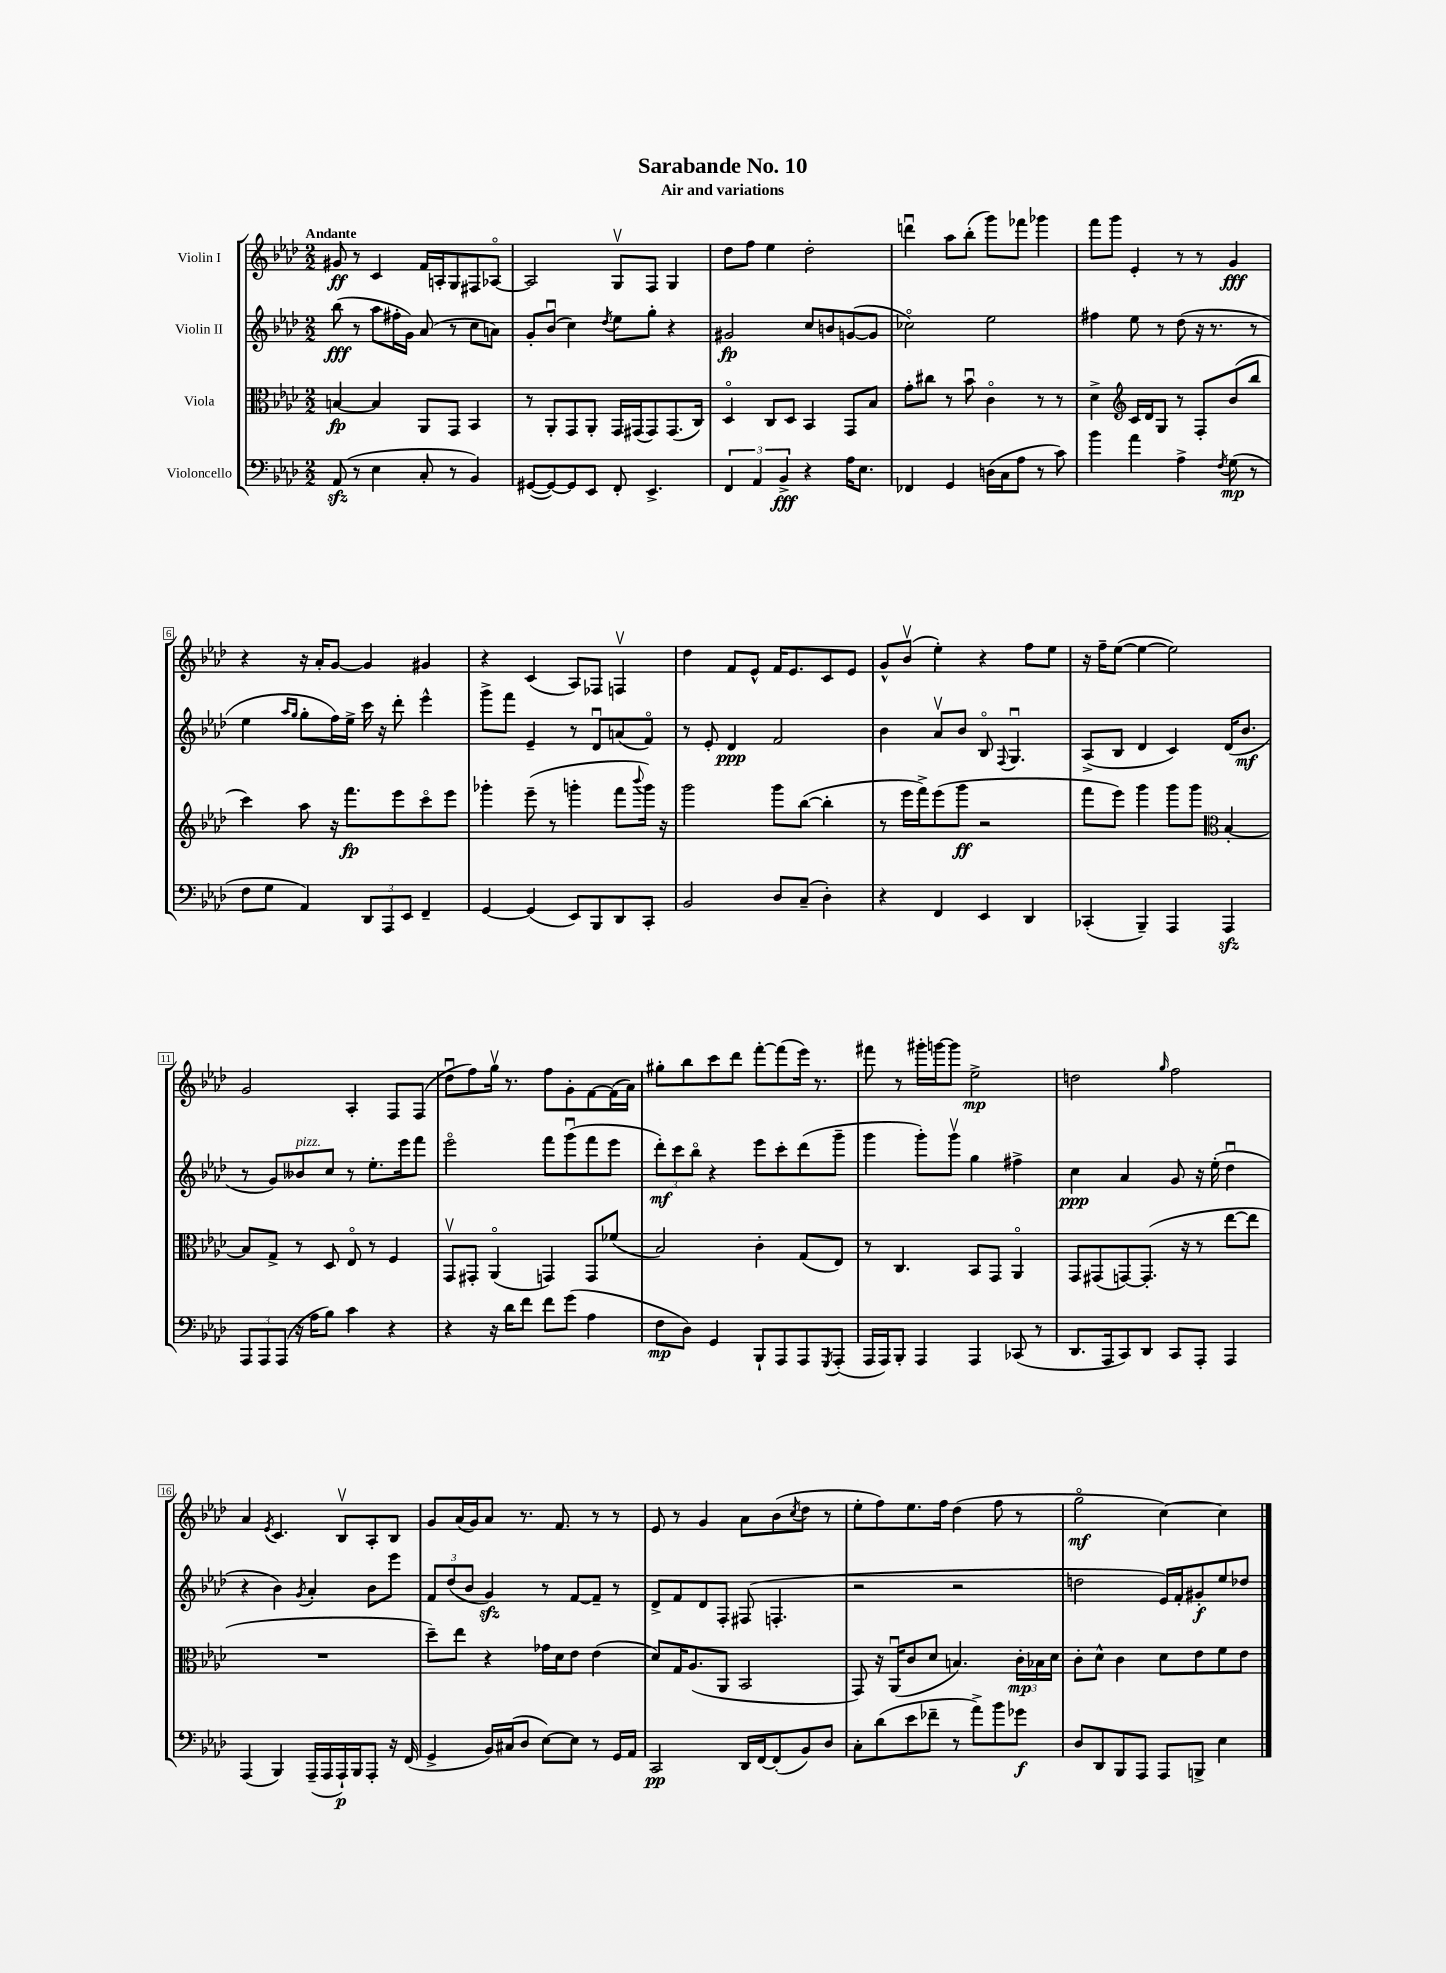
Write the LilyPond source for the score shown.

\header { title = "Sarabande No. 10" subtitle = "Air and variations" }
<<
\new StaffGroup <<
\new Staff = "s0" \with { instrumentName = "Violin I" } {
    \clef treble \key aes \major \numericTimeSignature \time 2/2 \tempo "Andante"
    gis'8\ff r8 c'4 f'16 a16-. g8 fis8 aes8~\flageolet |
    aes2 g8\upbow f8 g4 |
    des''8 f''8 ees''4 des''2-. |
    d'''4\downbow aes''8 bes''8-.( g'''8) fes'''8 ges'''4 |
    f'''8 g'''8 ees'4-. r8 r8 g'4\fff |
    r4 r16 aes'16-. g'8~ g'4 gis'4 |
    r4 c'4( aes8) fes8 f4\upbow |
    des''4 f'8 ees'8-^ f'16 ees'8. c'8 ees'8 |
    g'8-^ bes'8\upbow( ees''4-.) r4 f''8 ees''8 |
    r16 f''16-- ees''8~( ees''4~ ees''2) |
    g'2 aes4-. f8 f8( |
    des''8\downbow f''8) g''16\upbow r8. f''8 g'8-. f'8~ f'16( aes'16) |
    gis''8-. bes''8 c'''8 des'''8 f'''8~-. f'''8( ees'''16) r8. |
    fis'''8 r8 gis'''16-. g'''16~ g'''8 ees''2->\mp |
    d''2 \grace { g''16 } f''2 |
    aes'4 \acciaccatura { ees'8 } c'4. bes8\upbow aes8-. bes8 |
    g'8 aes'16( g'16) aes'8 r8. f'8. r8 r8 |
    ees'8 r8 g'4 aes'8 bes'8( \acciaccatura { c''8 } des''8 r8 |
    ees''8-. f''8) ees''8. f''16 des''4( f''8 r8 |
    g''2\flageolet\mf c''4~) c''4 \bar "|." |
}
\new Staff = "s1" \with { instrumentName = "Violin II" } {
    \clef treble \key aes \major \numericTimeSignature \time 2/2
    bes''8\fff( r8 aes''8 fis''16-. g'16) aes'8( r8 c''8 a'8) |
    g'8-. bes'8\downbow( c''4) \acciaccatura { des''8 } ees''8 g''8-. r4 |
    gis'2\fp c''8 b'8 g'8~( g'8 |
    ces''2\flageolet) ees''2 |
    fis''4 ees''8 r8 des''8( r16 r8. r8 |
    ees''4 \grace { aes''16 g''16 } g''8-. f''16) ees''16-> c'''16 r16 des'''8-. ees'''4-^ |
    g'''8-> f'''8 ees'4-- r8 des'8\downbow a'8( f'8\flageolet) |
    r8 ees'8-. des'4\ppp f'2 |
    bes'4 aes'8\upbow bes'8 bes8\flageolet \appoggiatura { f8 } g4.\downbow |
    aes8->( bes8 des'4 c'4) des'16( bes'8.\mf |
    r8 g'8) beses'8^\markup { \italic "pizz." } c''8 r8 ees''8.-. ees'''16 f'''8 |
    ees'''2\flageolet f'''8 g'''8\downbow( f'''8 ees'''8 |
    \tuplet 3/2 { des'''8-.\mf) c'''8 bes''8\flageolet } r4 ees'''8 c'''8-. des'''8( g'''8-- |
    g'''4 g'''8-.) g'''8\upbow g''4 fis''4-> |
    c''4\ppp aes'4 g'8 r16 ees''16-.( des''4\downbow |
    r4 bes'4) \acciaccatura { g'8 } aes'4-. bes'8 ees'''8 |
    \tuplet 3/2 { f'8 des''8( bes'8 } g'4\sfz) r8 f'8~ f'8-- r8 |
    des'8-> f'8 des'8 f8-. fis8( f4.-. |
    r2 r2 |
    d''2 ees'16) f'16-. gis'8-.\f ees''8 des''8 \bar "|." |
}
\new Staff = "s2" \with { instrumentName = "Viola" } {
    \clef alto \key aes \major \numericTimeSignature \time 2/2
    b4~\fp b4 aes,8 g,8 bes,4 |
    r8 aes,8-. g,8 aes,8-. g,16 gis,16( gis,8) gis,8.( c16) |
    des4\flageolet c8 des8 bes,4 g,8 bes8 |
    g'8-. cis''8 r8 bes'8\downbow c'4\flageolet r8 r8 |
    des'4-> \clef treble c'16 des'16 g8 r8 f8-. bes'8( bes''8 |
    c'''4) aes''8 r16 f'''8.\fp ees'''8 c'''8\flageolet ees'''8 |
    ges'''4-. ees'''8--( r8 g'''4-. f'''8 \appoggiatura { bes'''8 } g'''16) r16 |
    g'''2 g'''8 bes''8~( bes''4-. |
    r8 ees'''16 f'''16->) ees'''8( g'''8\ff r2 |
    f'''8 ees'''8) g'''4 g'''8 g'''8 \clef alto bes4~-. |
    bes8 g8-> r8 des8 ees8\flageolet r8 f4 |
    g,8\upbow gis,8-. aes,4\flageolet( g,4) g,8 fes'8( |
    bes2) c'4-. g8( ees8) |
    r8 c4. bes,8 g,8 aes,4\flageolet |
    g,8 gis,8( g,8~) g,8.-.( r16 r8 ees''8~ ees''8 |
    R1 |
    des''8--) ees''8 r4 ges'16 des'16 ees'8 ees'4( |
    des'8) g16 aes8.( aes,8 bes,2 |
    g,8) r16 aes,16\downbow( c'8 des'8 b4.) \tuplet 3/2 { c'16-.\mp bes16 des'16 } |
    c'8-. des'8-^ c'4 des'8 ees'8 f'8 ees'8 \bar "|." |
}
\new Staff = "s3" \with { instrumentName = "Violoncello" } {
    \clef bass \key aes \major \numericTimeSignature \time 2/2
    aes,8\sfz( r8 ees4 c8-. r8 bes,4) |
    gis,8~( gis,8~) gis,8 ees,8 f,8-. ees,4.-> |
    \tuplet 3/2 { f,4 aes,4 bes,4->\fff } r4 aes16 ees8. |
    fes,4 g,4 d16( c16 aes8 r8 c'8) |
    bes'4 aes'4 aes4-> \acciaccatura { f8 } g8\mp( r8 |
    f8 g8 aes,4) \tuplet 3/2 { des,8 aes,,8 ees,8 } f,4-- |
    g,4~ g,4( ees,8) bes,,8 des,8 c,8-. |
    bes,2 des8 c8--( des4-.) |
    r4 f,4 ees,4 des,4 |
    ces,4-.( bes,,4--) aes,,4 aes,,4\sfz |
    \tuplet 3/2 { aes,,8 aes,,8 aes,,8( } r16 aes16 bes8) c'4 r4 |
    r4 r16 des'16 f'8 f'8 g'8( aes4 |
    f8\mp des8) g,4 bes,,8-! aes,,8 aes,,8 \acciaccatura { g,,8 } aes,,8-.( |
    aes,,16 aes,,16) bes,,8-. aes,,4 aes,,4 ces,8( r8 |
    des,8. aes,,16 c,8) des,8 c,8 aes,,8-. aes,,4 |
    aes,,4( bes,,4) aes,,16--( aes,,16 aes,,16-!\p) bes,,16 aes,,8-. r16 f,16( |
    g,4-> bes,16) cis16( des8 ees8~) ees8 r8 g,16 aes,16 |
    c,2\pp des,16 f,16~ f,8-.( bes,8) des8 |
    c8-. des'8( ees'8 fes'8-- r8 aes'8->) bes'8 ges'8\f |
    des8 des,8 bes,,8 aes,,8 aes,,8 b,,8-> ees4 \bar "|." |
}
>>
>>
\layout { \context { \Score \override BarNumber.stencil = #(make-stencil-boxer 0.1 0.3 ly:text-interface::print) } }
